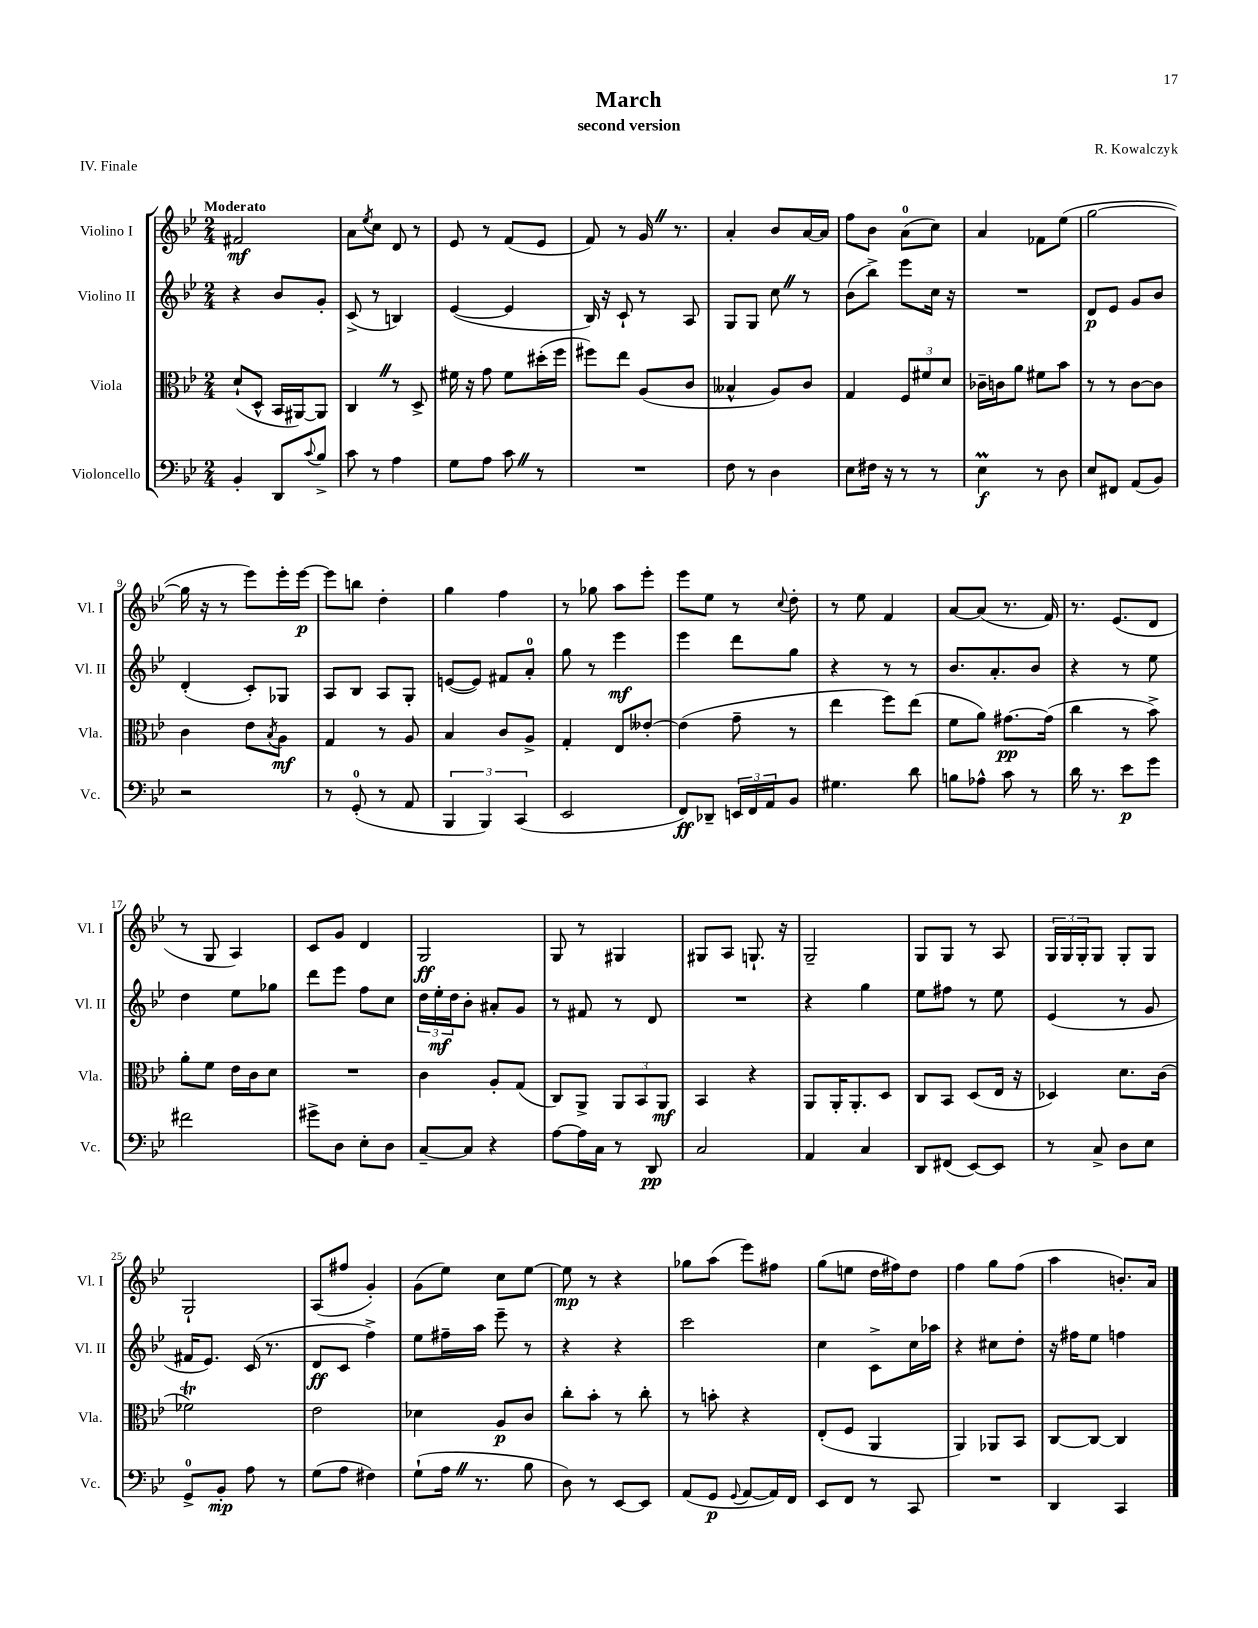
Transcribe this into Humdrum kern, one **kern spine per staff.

**kern	**kern	**kern	**kern
*staff4	*staff3	*staff2	*staff1
*clefF4	*clefC3	*clefG2	*clefG2
*k[b-e-]	*k[b-e-]	*k[b-e-]	*k[b-e-]
*M2/4	*M2/4	*M2/4	*M2/4
4BB-'	(8d`	4r	2f#
.	8D^^	.	.
8DD	16BB-	8b-	.
.	[16AA#)	.	.
8qqc	.	.	.
8B-^	8AA#]	8g'	.
=	=	=	=
8c	4C	(8c^	8a
.	.	.	8qee-
8r	.	8r	8cc
4A	8r	4B)	8d
.	8D^	.	8r
=	=	=	=
8G	16f#	([4e-	8e-
.	16r	.	.
8A	8g	.	8r
8c	8f#	4e-]	(8f
8r	(16dd#'	.	8e-
.	16ff	.	.
=	=	=	=
2r	8ff#)	16B-)	8f)
.	.	16r	.
.	8ee-	8c`	8r
.	(8A	8r	16g
.	.	.	8.r
.	8c	8A	.
=	=	=	=
8F	4B--^^	8G	4a'
8r	.	8G	.
4D	8A)	8cc	8b-
.	8c	8r	[16a
.	.	.	16a]
=	=	=	=
8E-	4G	(8b-	8ff
16F#	.	8bb-^)	8b-
16r	.	.	.
8r	12F	8eee-	(8a
.	12f#	.	.
8r	.	16cc	8cc)
.	12d	.	.
.	.	16r	.
=	=	=	=
4E-	16c-~	2r	4a
.	16c	.	.
.	8a	.	.
8r	8f#	.	8f-
8D	8b-	.	(8ee-
=	=	=	=
8E-	8r	8d	[2gg
8FF#	8r	8e-	.
(8AA	[8c	8g	.
8BB-)	8c]	8b-	.
=	=	=	=
2r	4c	(4d'	16gg]
.	.	.	16r
.	.	.	8r
.	8e-	8c')	8eee-)
.	8qB-	.	.
.	8A	8G-	16eee-'
.	.	.	[16eee-
=	=	=	=
8r	4G	8A	8eee-]
(8GG'	.	8B-	8bb
8r	8r	8A	4dd'
8AA	8A	8G'	.
=	=	=	=
6BBB-	4B-	([8e	4gg
.	.	8e])	.
6BBB-)	.	.	.
.	8c	8f#	4ff
(6CC	.	.	.
.	8A^	8a'	.
=	=	=	=
2EE-	4G'	8gg	8r
.	.	8r	8gg-
.	8E-	4eee-	8aa
.	[8e--'	.	8eee-'
=	=	=	=
8FF)	(4e--]	4eee-	8eee-
8DD-~	.	.	8ee-
24EE	8g~	8ddd	8r
24FF	.	.	.
24AA	.	.	.
.	.	.	8qqcc
8BB-	8r	8gg	8dd'
=	=	=	=
4.G#	4ee-	4r	8r
.	.	.	8ee-
.	8ff)	8r	4f
8d	(8ee-	8r	.
=	=	=	=
8B	8f	8.b-	[8a
8A-^^	8a)	.	(8a]
.	.	8.a'	.
8c	[8.g#	.	8.r
8r	.	8b-	.
.	(16g#]	.	16f)
=	=	=	=
16d	4cc	4r	8.r
8.r	.	.	.
.	.	.	(8.e-
8e-	8r	8r	.
8g	8b-^)	8ee-	8d
=	=	=	=
2f#	8a'	4dd	8r
.	8f	.	8G
.	16e-	8ee-	4A)
.	16c	.	.
.	8d	8gg-	.
=	=	=	=
8g#^	2r	8ddd	8c
8D	.	8eee-	8g
8E-'	.	8ff	4d
8D	.	8cc	.
=	=	=	=
[8C~	4c	24dd	2G
.	.	24ee-'	.
.	.	24dd	.
8C]	.	8b-'	.
4r	8A'	8a#'	.
.	(8G	8g	.
=	=	=	=
[8A	8C)	8r	8G
16A]	8AA^	8f#	8r
16C	.	.	.
8r	12AA	8r	4G#
.	12BB-	.	.
8DD	.	8d	.
.	12AA	.	.
=	=	=	=
2C	4BB-	2r	8G#
.	.	.	8A
.	4r	.	8.G`
.	.	.	16r
=	=	=	=
4AA	8AA	4r	2G~
.	16AA'	.	.
.	8.AA'	.	.
4C	.	4gg	.
.	8D	.	.
=	=	=	=
8DD	8C	8ee-	8G
(8FF#	8BB-	8ff#	8G
[8EE-)	(8D	8r	8r
8EE-]	16E-	8ee-	8A
.	16r	.	.
=	=	=	=
8r	4D-)	(4e-	24G
.	.	.	24G
.	.	.	24G'
8C^	.	.	8G
8D	8.d	8r	8G'
8E-	.	8g	8G
.	(16c	.	.
=	=	=	=
8GG^	2f-)	16f#	2G`
.	.	8.e-)	.
8BB-'	.	.	.
8A	.	(16c	.
.	.	8.r	.
8r	.	.	.
=	=	=	=
(8G	2e-	8d	(8A
8A	.	8c	8ff#
4F#)	.	4ff^)	4g')
=	=	=	=
(8G`	4d-	8ee-	(8g
16A	.	16ff#~	8ee-)
8.r	.	16aa	.
.	8A	8eee-~	8cc
8B-	8c	8r	[8ee-
=	=	=	=
8D)	8cc'	4r	8ee-]
8r	8b-'	.	8r
[8EE-	8r	4r	4r
8EE-]	8cc'	.	.
=	=	=	=
(8AA	8r	2ccc	8gg-
8GG	8b'	.	(8aa
8qqGG	.	.	.
[8AA	4r	.	8eee-)
16AA])	.	.	8ff#
16FF	.	.	.
=	=	=	=
8EE-	(8E-'	4cc	(8gg
8FF	8F	.	8ee
8r	4AA	8c^	16dd
.	.	.	16ff#)
8CC	.	16cc	8dd
.	.	16aa-	.
=	=	=	=
2r	4AA)	4r	4ff
.	8AA-	8cc#	8gg
.	8BB-	8dd'	(8ff
=	=	=	=
4DD	[8C	16r	4aa
.	.	16ff#	.
.	8C_	8ee-	.
4CC	4C]	4ff	8.b')
.	.	.	16a
==	==	==	==
*-	*-	*-	*-
